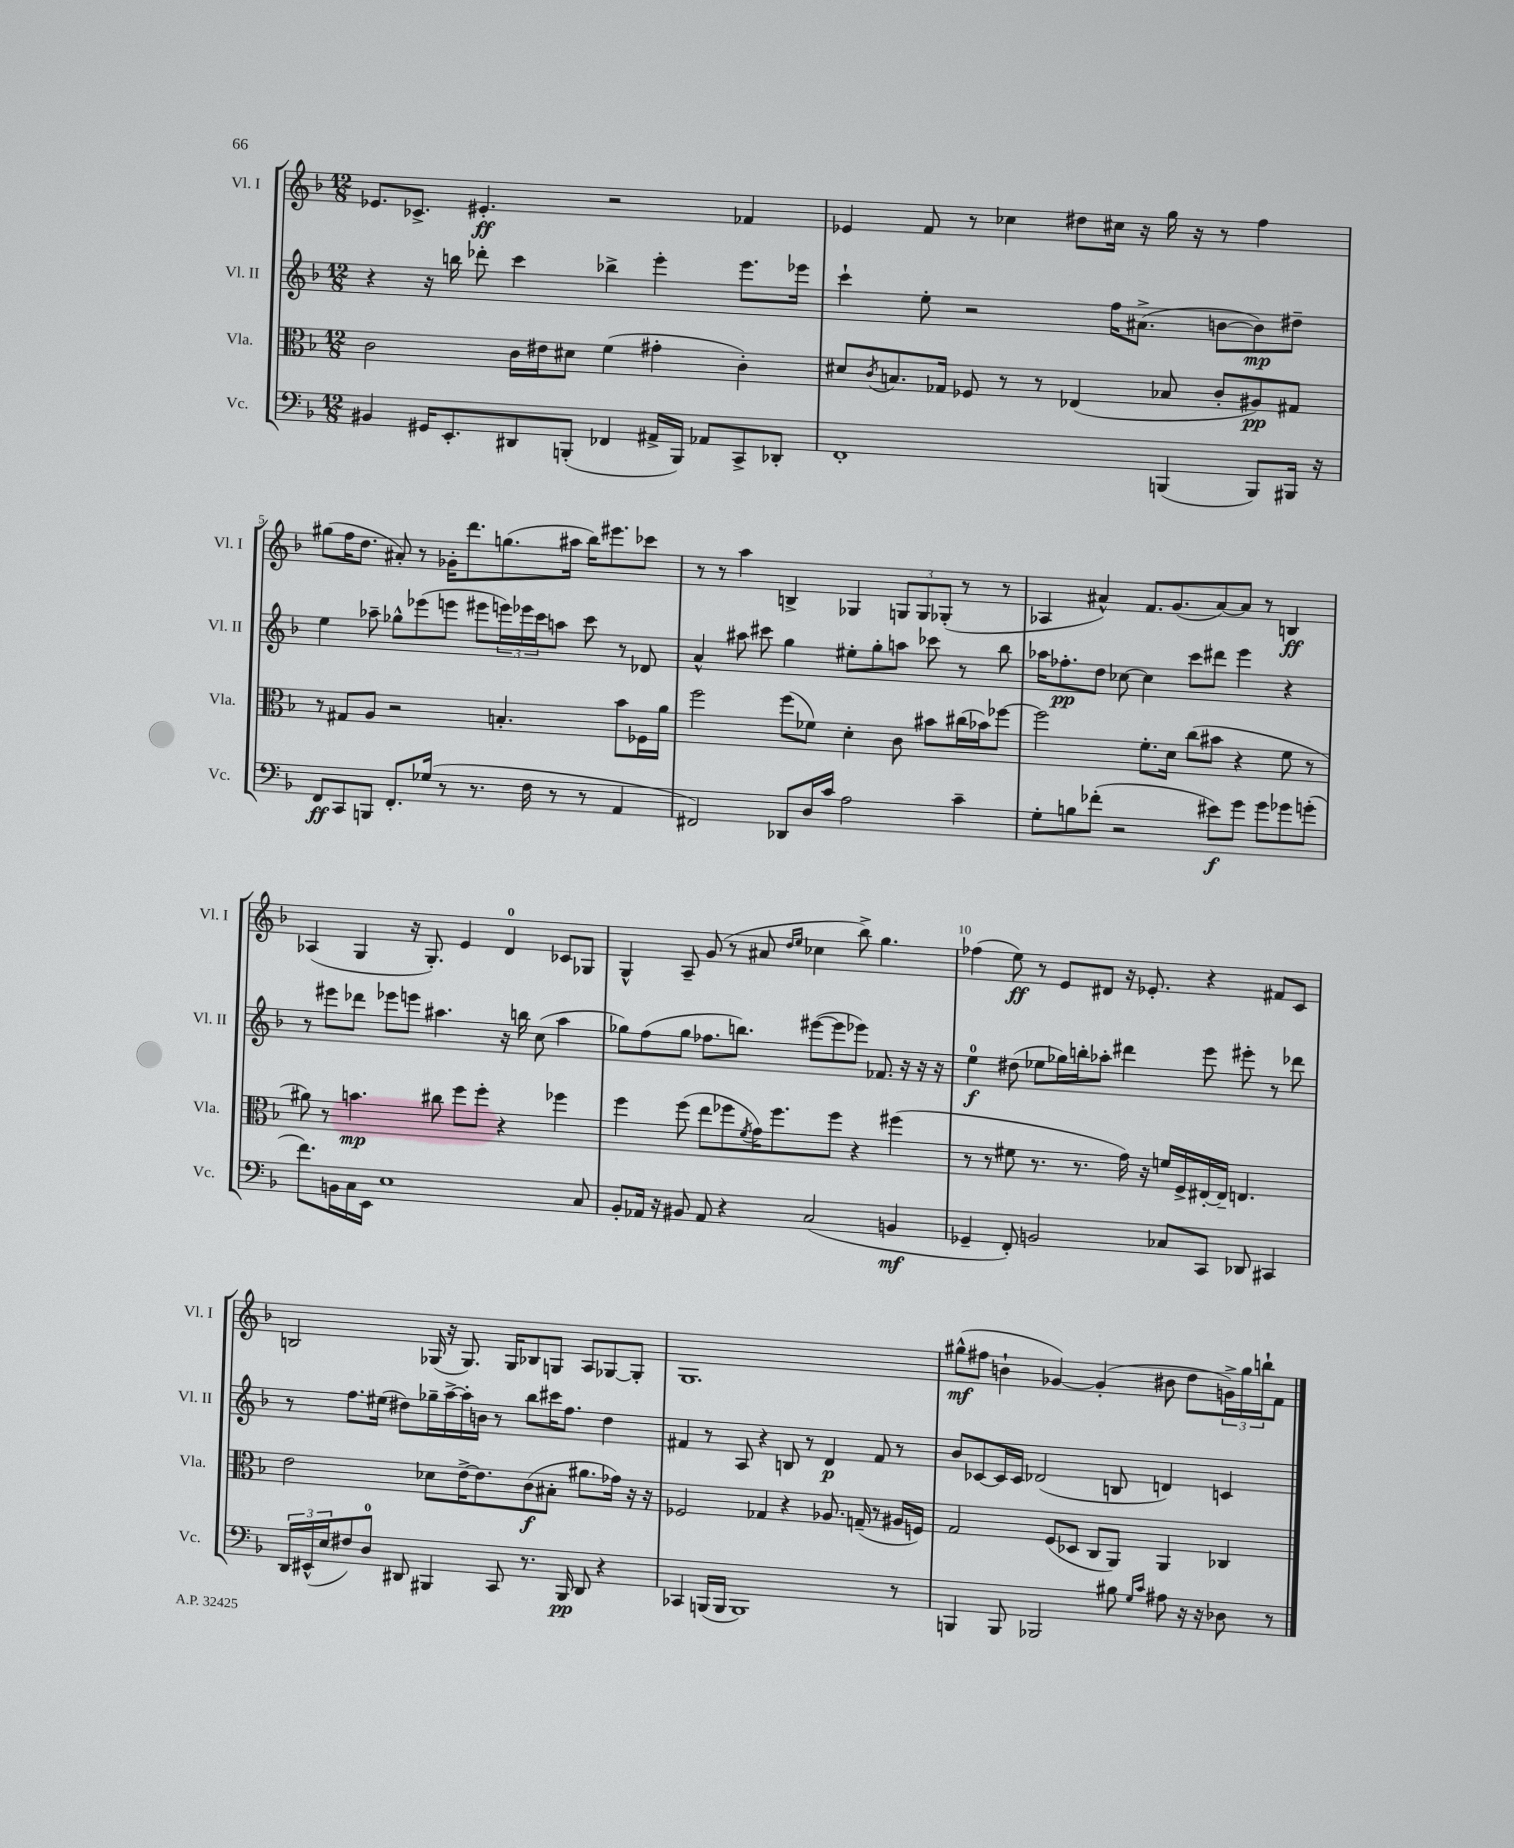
<<
\new StaffGroup <<
\new Staff = "s0" \with { instrumentName = "Vl. I" shortInstrumentName = "Vl. I" } {
    \clef treble \key f \major \numericTimeSignature \time 12/8
    ees'8. ces'8.-> eis'4.-.\ff r2 fes'4 |
    ees'4 f'8 r8 ces''4 dis''8 cis''16 r16 g''16 r16 r8 f''4 |
    gis''8( f''16 d''8. ais'8-.) r8 ges'16-. d'''8. g''8.( ais''16 bes''16) eis'''8. ces'''8 |
    r8 r8 a''4 b4-> ges4 \tuplet 3/2 { g8 g8 ges8-.( } r8 r8 |
    aes4 ais'4-^) f'8. g'8.( ais'8~) ais'8 r8 b4\ff |
    aes4( g4 r16 g8.-.) e'4 d'4-0 ces'8 ges8 |
    g4-^ a8-- g'8( r8 ais'8 \grace { d''16 e''16 } ces''4 bes''8->) g''4. |
    fes''4( e''8\ff) r8 e'8 dis'8 r16 ees'8.-. r4 fis'8 c'8 |
    b2 ges16( r16 ges8.) ges16 bes8 g8 a8 ges8~ ges8-. |
    g1. |
    gis''8-^\mf( fis''8 b'4-! ges'4~) ges'4-.( bis'8 d''8 \tuplet 3/2 { g'16->) gis''16 b''16-! } f'8 \bar "|." |
}
\new Staff = "s1" \with { instrumentName = "Vl. II" shortInstrumentName = "Vl. II" } {
    \clef treble \key f \major \numericTimeSignature \time 12/8
    r4 r16 b''16 des'''8-. c'''4 bes''4-> e'''4-. e'''8. ees'''16 |
    c'''4-! e''8-. r2 f''16 ais'8.->( b'8~ b'8\mp) dis''8-- |
    e''4 aes''8-- ges''8-^ ees'''8( e'''8 eis'''8 \tuplet 3/2 { e'''16) ees'''16 c'''16 } a''8 c'''8 r8 des'8 |
    a'4-^ ais''8 cis'''8 g''4 eis''8-. g''8-. a''8 ces'''8 r8 bes''8 |
    aes''16 fes''8.-.\pp d''8 ces''8~ ces''4 c'''8 dis'''8 e'''4 r4 |
    r8 eis'''8 des'''8 ees'''8 e'''8 ais''4. r16 b''16 c''8( ais''4 |
    ges''8) f''8( ges''8 fes''8. b''8.) eis'''8~( eis'''8 ees'''8) fes'8. r16 r16 r16 |
    e''4-0\f dis''8( ees''8 ges''16) b''16-. aes''8-. dis'''4 e'''8 eis'''8-. r8 des'''8 |
    r8 f''8. eis''16( dis''8) ges''16-- a''16~-> a''16-. b'16 r8 bes''8 cis'''16 f''8. dis''4 |
    fis'4 r8 a8 r4 b8 r8 d'4\p fis'8 r8 |
    bes'8 ces'8~ ces'16 ces'16 des'2( b8 d'4) c'4 \bar "|." |
}
\new Staff = "s2" \with { instrumentName = "Vla." shortInstrumentName = "Vla." } {
    \clef alto \key f \major \numericTimeSignature \time 12/8
    c'2 c'16 eis'16 dis'8 f'4( gis'4-. c'4-.) |
    dis'8 \acciaccatura { c'8 } b8. ges16 fes8 r8 r8 ees4( bes8 c'8-. ais8\pp) gis8 |
    r8 gis8 a8 r2 b4.-. bes'8 fes16 a'16 |
    f''2 f''8( fes'8) d'4-. c'8 bis'8 cis''16( bes'16) fes''8~ |
    fes''2 f'8.-. d'16 c''8( bis'8 r4 f'8 r8 |
    ais'8) r8 b'4.\mp cis''8 f''8 f''8-. r4 fes''4 |
    f''4 f''8( e''8 fes''8 \acciaccatura { f'8 } g'16) fes''8. fes''8 r4 fis''4( |
    r8 r8 fis'8 r8. r8. g'16) r16 f'16 f16-> eis16~-. eis16-- e4. |
    e'2 des'8 e'16~-> e'8. c'8\f( bis8-. ais'8. ges'16) r16 r16 |
    fes2 ges4 r4 aes8. g16--( r8 ais16 f16) |
    g2 f8( des8 c8 a,8) a,4 ces4 \bar "|." |
}
\new Staff = "s3" \with { instrumentName = "Vc." shortInstrumentName = "Vc." } {
    \clef bass \key f \major \numericTimeSignature \time 12/8
    bis,4 gis,16 e,8.-. dis,8 b,,8-.( fes,4 ais,16-> b,,16) aes,8 c,8-> des,8-. |
    f,1-. b,,4( b,,8) bis,,16 r16 |
    f,8\ff c,8 b,,8 f,8.-. ges16( r8 r8. f16 r8 r8 a,4 |
    fis,2) des,8 d16 c'16 a2 c'4-- |
    g8-. b8 fes'8-.( r2 eis'8\f) g'8 g'8 ges'8 g'8-.( |
    f'8.) b,16 c16 e,16 e1 c8 |
    bes,8-. aes,16 r16 bis,8 aes,8 r4 c2( b,4\mf |
    ges,4-- f,8-.) b,2 ces8 c,8 des,8 cis,4 |
    \tuplet 3/2 { d,16 eis,16-^( e16 } fis8) d8-0 dis,8 bis,,4 c,8 r8. bis,,16\pp dis,8 r4 |
    ces,4 b,,16( b,,16 b,,1) r8 |
    b,,4 b,,8 bes,,2 bis8 \grace { g16 c'16 } ais8 r16 r16 des8 r8 \bar "|." |
}
>>
>>
\layout { \context { \Score currentBarNumber = #3 \override BarNumber.break-visibility = ##(#f #t #t) barNumberVisibility = #(every-nth-bar-number-visible 5) } }
